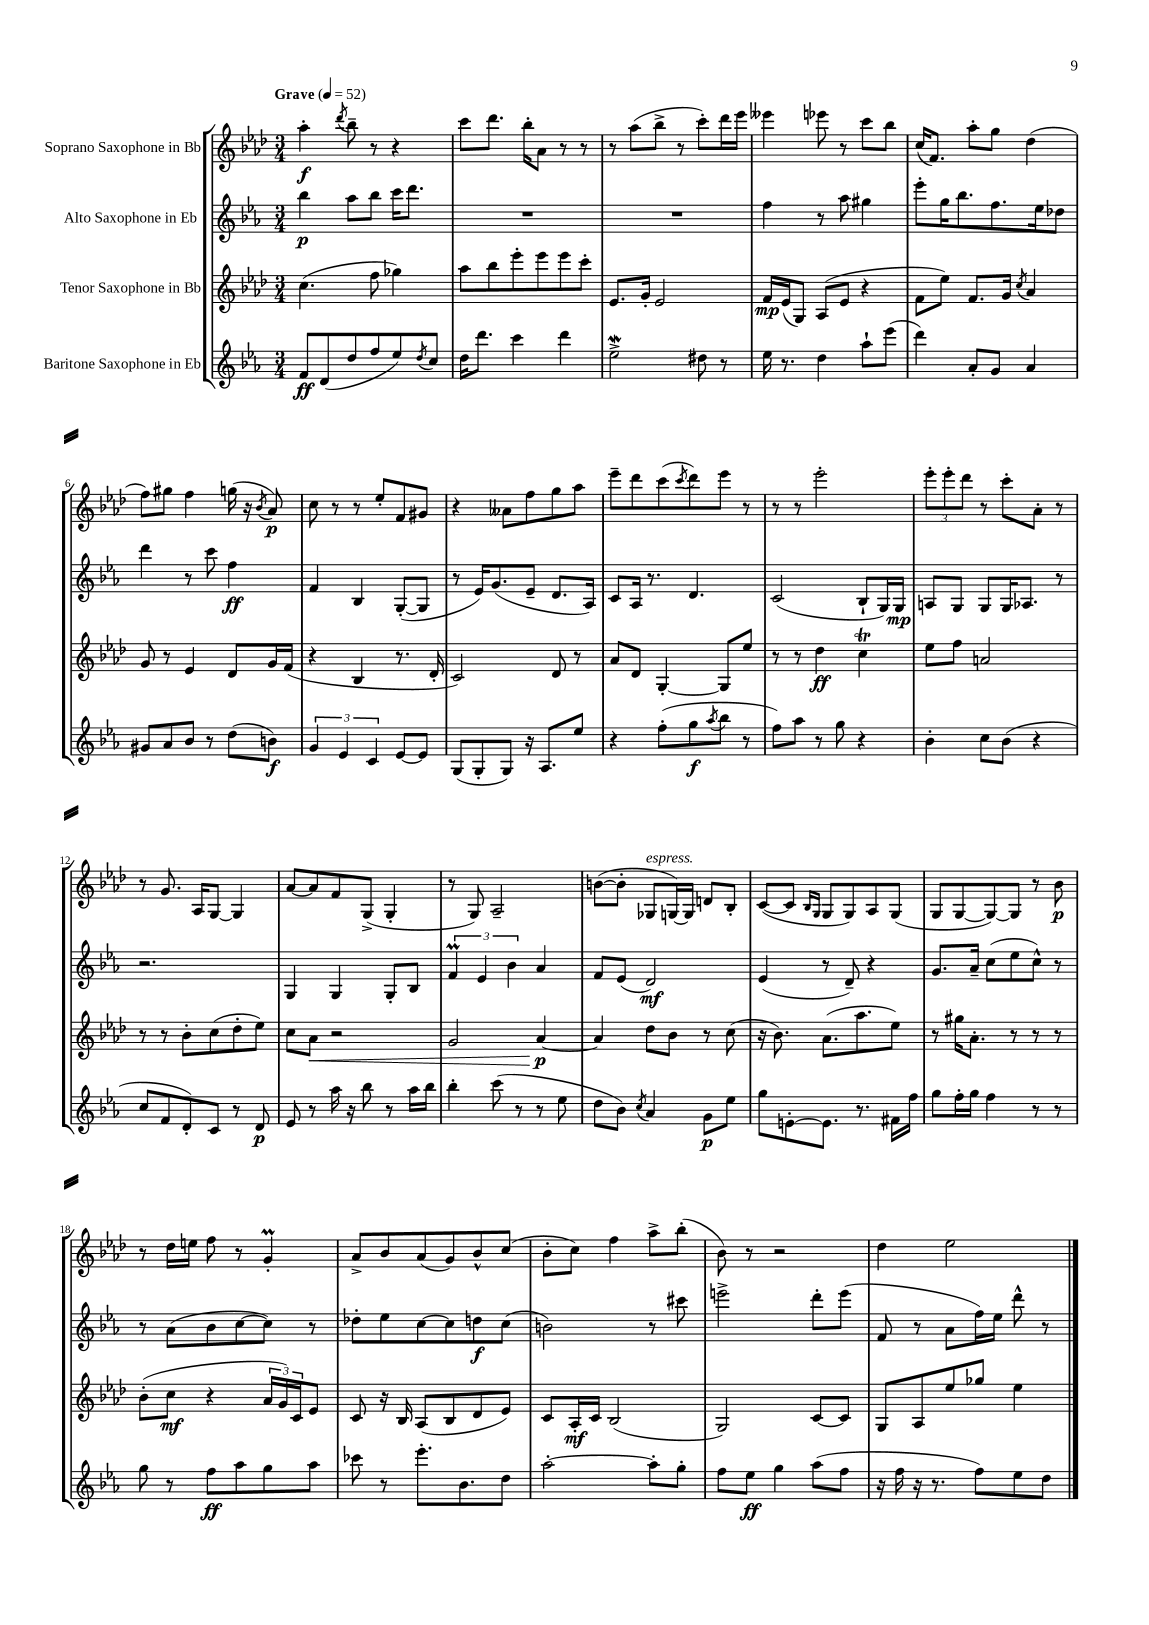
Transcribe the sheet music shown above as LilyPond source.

<<
\new StaffGroup <<
\new Staff = "s0" \with { instrumentName = "Soprano Saxophone in Bb" } {
    \clef treble \key aes \major \numericTimeSignature \time 3/4 \tempo "Grave" 4 = 52
    aes''4-.\f \acciaccatura { des'''8 } bes''8-- r8 r4 |
    c'''8 des'''8. bes''16-. aes'8 r8 r8 |
    r8 aes''8( bes''8-> r8 c'''8-.) des'''16 ees'''16 |
    eeses'''4 ees'''8 r8 c'''8 bes''8 |
    c''16( f'8.) aes''8-. g''8 des''4( |
    f''8) gis''8 f''4 g''16( r16 \acciaccatura { bes'8 } aes'8\p) |
    c''8 r8 r8 ees''8-. f'8 gis'8 |
    r4 aeses'8 f''8 g''8 aes''8 |
    ees'''8-- des'''8 c'''8( \acciaccatura { c'''8 } des'''8) ees'''8 r8 |
    r8 r8 ees'''2-. |
    \tuplet 3/2 { ees'''8-. ees'''8-. des'''8 } r8 c'''8-. aes'8-. r8 |
    r8 g'8. aes16 g8~ g4 |
    aes'8~ aes'8 f'8 g8->( g4-. |
    r8 g8) aes2-- |
    b'8~( b'8-. ges8^\markup { \italic "espress." } g16~) g16 d'8 bes8-. |
    c'8~( c'8 \grace { bes16 g16 } g8 g8) aes8 g8( |
    g8 g8~ g8~) g8 r8 bes'8\p |
    r8 des''16 e''16 f''8 r8 g'4-.\prall |
    aes'8-> bes'8 aes'8( g'8) bes'8-^ c''8( |
    bes'8-. c''8) f''4 aes''8-> bes''8-.( |
    bes'8) r8 r2 |
    des''4 ees''2 \bar "|." |
}
\new Staff = "s1" \with { instrumentName = "Alto Saxophone in Eb" } {
    \clef treble \key ees \major \numericTimeSignature \time 3/4
    bes''4\p aes''8 bes''8 c'''16 d'''8. |
    R2. |
    R2. |
    f''4 r8 aes''8 gis''4 |
    ees'''8-. g''16 bes''8. f''8. ees''16 des''8 |
    d'''4 r8 c'''8 f''4\ff |
    f'4 bes4 g8~-.( g8 |
    r8 ees'16) g'8.( ees'8-- d'8. aes16) |
    c'8 aes16 r8. d'4. |
    c'2( bes8-! g16) g16\mp |
    a8 g8 g8 g16 aes8. r8 |
    r2. |
    g4 g4 g8-. bes8 |
    \tuplet 3/2 { f'4\prall ees'4 bes'4 } aes'4 |
    f'8 ees'8( d'2\mf) |
    ees'4( r8 d'8--) r4 |
    g'8. aes'16-- c''8( ees''8 c''8-^) r8 |
    r8 aes'8( bes'8 c''8~ c''8) r8 |
    des''8-. ees''8 c''8~ c''8 d''8\f c''8( |
    b'2) r8 cis'''8 |
    e'''2-> d'''8-. e'''8( |
    f'8 r8 aes'8 f''16) ees''16 d'''8-^ r8 \bar "|." |
}
\new Staff = "s2" \with { instrumentName = "Tenor Saxophone in Bb" } {
    \clef treble \key aes \major \numericTimeSignature \time 3/4
    c''4.( f''8 ges''4) |
    aes''8 bes''8 ees'''8-. ees'''8 ees'''8 c'''8-. |
    ees'8. g'16-. ees'2 |
    f'16\mp ees'16( g8) aes8( ees'8 r4 |
    f'8 ees''8) f'8. g'16 \acciaccatura { c''8 } aes'4 |
    g'8 r8 ees'4 des'8 g'16 f'16( |
    r4 bes4 r8. des'16-. |
    c'2) des'8 r8 |
    aes'8 des'8 g4~-. g8 ees''8 |
    r8 r8 des''4\ff c''4\trill |
    ees''8 f''8 a'2 |
    r8 r8 bes'8-. c''8( des''8-. ees''8) |
    c''8 aes'8\< r2 |
    g'2 aes'4~\p\! |
    aes'4 des''8 bes'8 r8 c''8( |
    r16 bes'8.) aes'8.( aes''8. ees''8) |
    r8 gis''16 aes'8.-. r8 r8 r8 |
    bes'8-.( c''8\mf r4 \tuplet 3/2 { aes'16 g'16) c'16 } ees'8 |
    c'8 r16 bes16 aes8( bes8 des'8 ees'8) |
    c'8 aes16-.\mf c'16 bes2( |
    g2) c'8~ c'8 |
    g8 aes8 ees''8 ges''8 ees''4 \bar "|." |
}
\new Staff = "s3" \with { instrumentName = "Baritone Saxophone in Eb" } {
    \clef treble \key ees \major \numericTimeSignature \time 3/4
    f'8\ff d'8( d''8 f''8 ees''8) \acciaccatura { d''8 } c''8 |
    d''16 d'''8. c'''4 d'''4 |
    ees''2->\mordent dis''8 r8 |
    ees''16 r8. d''4 aes''8-! ees'''8( |
    d'''4) aes'8-. g'8 aes'4 |
    gis'8 aes'8 bes'8 r8 d''8( b'8\f) |
    \tuplet 3/2 { g'4 ees'4 c'4 } ees'8~ ees'8 |
    g8( g8-. g8) r16 aes8. ees''8 |
    r4 f''8-.( g''8\f \acciaccatura { aes''8 } bes''8 r8 |
    f''8) aes''8 r8 g''8 r4 |
    bes'4-. c''8 bes'8( r4 |
    c''8 f'8 d'8-.) c'8 r8 d'8\p |
    ees'8 r8 aes''16 r16 bes''8 r8 aes''16 bes''16 |
    bes''4-. c'''8( r8 r8 ees''8 |
    d''8 bes'8) \acciaccatura { c''8 } aes'4 g'8\p ees''8 |
    g''8 e'8~-. e'8. r8. fis'16 f''16 |
    g''8 f''16-. g''16 f''4 r8 r8 |
    g''8 r8 f''8\ff aes''8 g''8 aes''8 |
    ces'''8 r8 ees'''8.-. bes'8. d''8 |
    aes''2~-. aes''8-. g''8-. |
    f''8 ees''8\ff g''4 aes''8( f''8 |
    r16 f''16 r16 r8. f''8) ees''8 d''8 \bar "|." |
}
>>
>>
